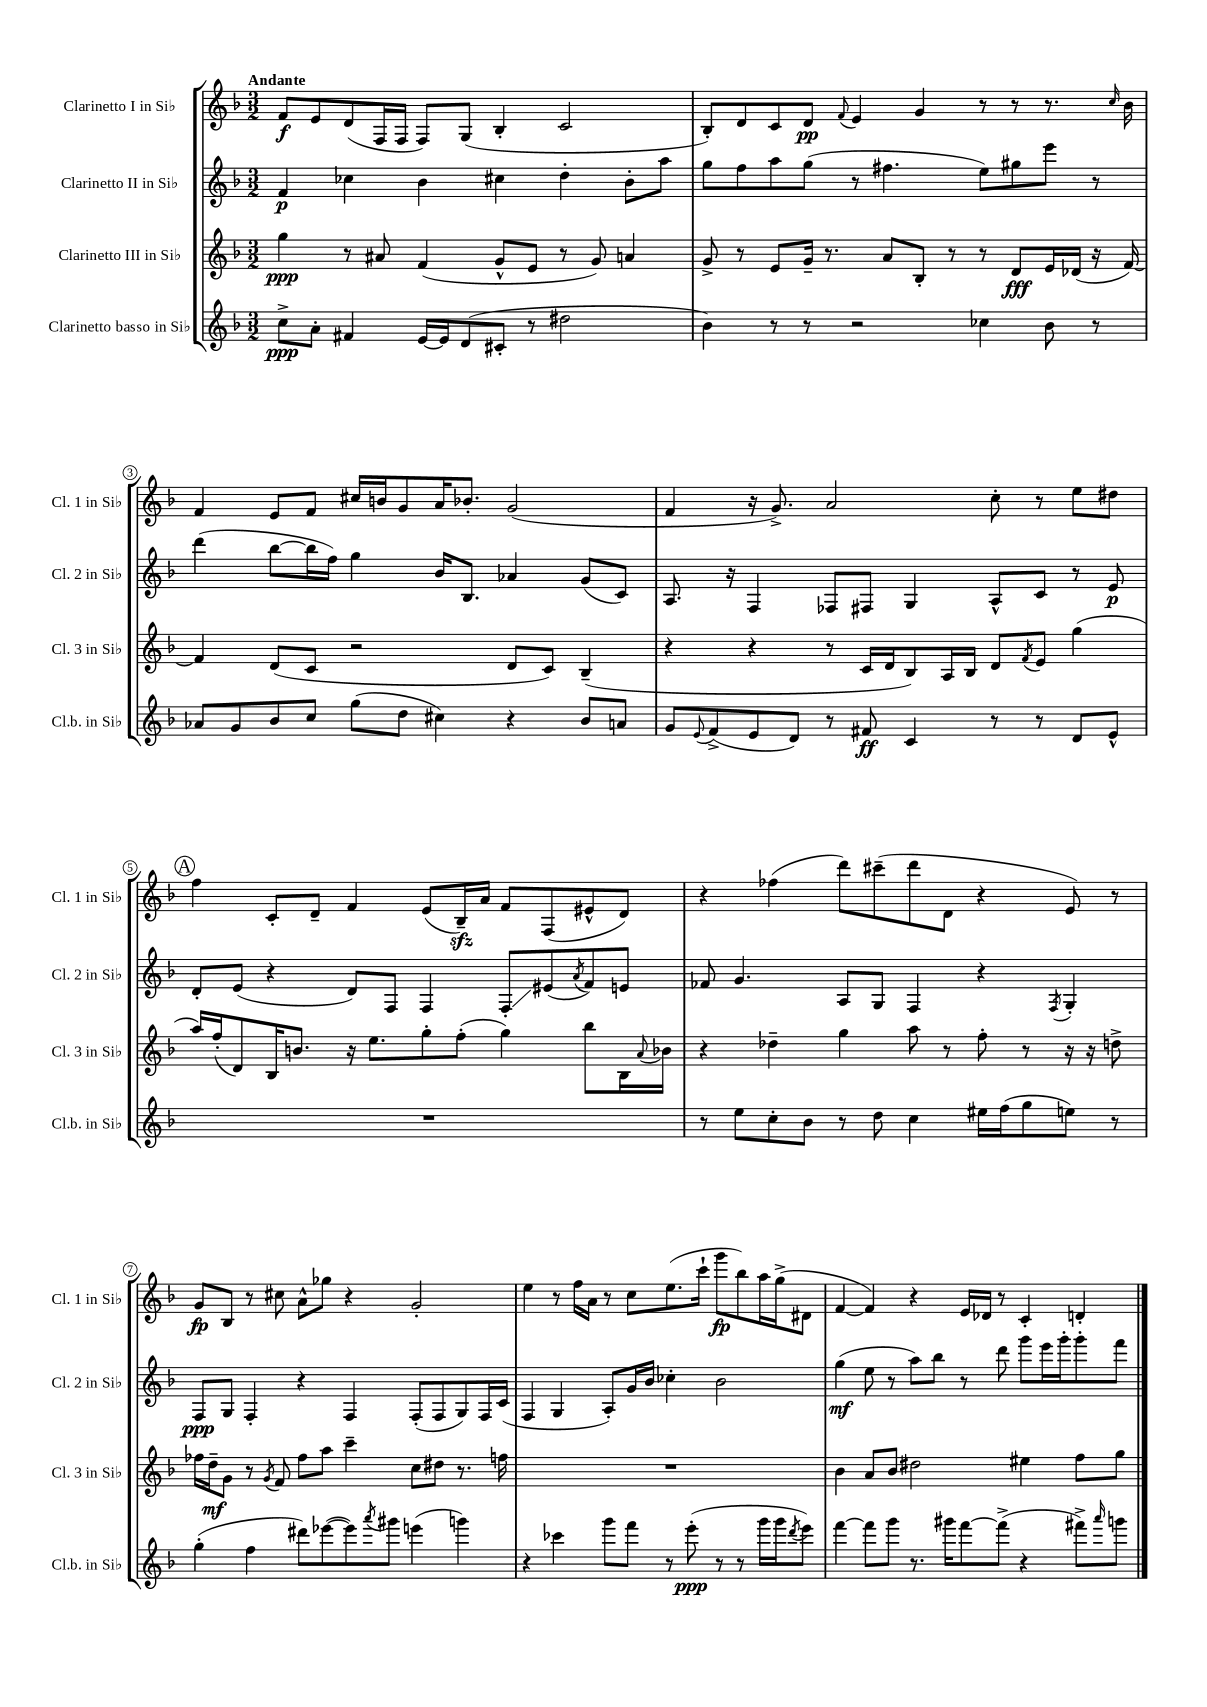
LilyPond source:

<<
\new StaffGroup <<
\new Staff = "s0" \with { instrumentName = "Clarinetto I in Sib" shortInstrumentName = "Cl. 1 in Sib" } {
    \clef treble \key f \major \numericTimeSignature \time 3/2 \tempo "Andante"
    f'8\f e'8 d'8( f16 f16 f8) g8( bes4-. c'2 |
    bes8-.) d'8 c'8 d'8\pp \appoggiatura { f'8 } e'4 g'4 r8 r8 r8. \grace { c''16 } bes'16 |
    f'4 e'8 f'8 cis''16 b'16 g'8 a'16 bes'8.-. g'2( |
    f'4 r16 g'8.->) a'2 c''8-. r8 e''8 dis''8 |
    \mark \markup { \circle "A" } f''4 c'8-. d'8-- f'4 e'8( bes16--\sfz) a'16 f'8 f8( eis'8-^ d'8) |
    r4 fes''4( d'''8) cis'''8--( d'''8 d'8 r4 e'8) r8 |
    g'8\fp bes8 r8 cis''8 a'8-^ ges''8 r4 g'2-. |
    e''4 r8 f''16 a'16 r8 c''8 e''8.( c'''16-! g'''8\fp bes''8) a''16 g''16->( dis'8 |
    f'4~ f'4) r4 e'16 des'16 r8 c'4-. d'4-. \bar "|." |
}
\new Staff = "s1" \with { instrumentName = "Clarinetto II in Sib" shortInstrumentName = "Cl. 2 in Sib" } {
    \clef treble \key f \major \numericTimeSignature \time 3/2
    f'4\p ces''4 bes'4 cis''4 d''4-. bes'8-. a''8 |
    g''8 f''8 a''8 g''8( r8 fis''4. e''8) gis''8 e'''8 r8 |
    d'''4( bes''8~ bes''16 f''16) g''4 bes'16 bes8. aes'4 g'8( c'8) |
    a8. r16 f4 fes8 fis8 g4 a8-^ c'8 r8 e'8\p |
    \mark \markup { \circle "A" } d'8-. e'8( r4 d'8) f8 f4 f8-.\glissando eis'8( \acciaccatura { a'8 } f'8) e'8 |
    fes'8 g'4. a8 g8 f4 r4 \acciaccatura { f8 } g4-. |
    f8\ppp g8 f4-. r4 f4 f8-.( f8 g8) f16 c'16( |
    f4 g4 a8-.) g'16 bes'16 ces''4-. bes'2 |
    g''4\mf( e''8 r8 a''8) bes''8 r8 d'''8 g'''8 e'''16 g'''16-. g'''8-. f'''8 \bar "|." |
}
\new Staff = "s2" \with { instrumentName = "Clarinetto III in Sib" shortInstrumentName = "Cl. 3 in Sib" } {
    \clef treble \key f \major \numericTimeSignature \time 3/2
    g''4\ppp r8 ais'8 f'4( g'8-^ e'8 r8 g'8) a'4 |
    g'8-> r8 e'8 g'16-- r8. a'8 bes8-. r8 r8 d'8\fff e'16 des'16( r16 f'16~) |
    f'4 d'8( c'8 r2 d'8 c'8) bes4--( |
    r4 r4 r8 c'16 d'16 bes8) a16 bes16 d'8 \acciaccatura { f'8 } e'8 g''4( |
    \mark \markup { \circle "A" } a''16) f''16-.( d'8) bes16 b'8. r16 e''8. g''8-. f''8-.( g''4) bes''8 bes16 \appoggiatura { a'8 } bes'16 |
    r4 des''4-- g''4 a''8 r8 f''8-. r8 r16 r16 d''8-> |
    fes''16 d''16--\mf g'8 r8 \acciaccatura { g'8 } f'8 fes''8 a''8 c'''4-- c''8 dis''8 r8. f''16 |
    R1. |
    bes'4 a'8 bes'8 dis''2 eis''4 f''8 g''8 \bar "|." |
}
\new Staff = "s3" \with { instrumentName = "Clarinetto basso in Sib" shortInstrumentName = "Cl.b. in Sib" } {
    \clef treble \key f \major \numericTimeSignature \time 3/2
    c''8->\ppp a'8-. fis'4 e'16~ e'16 d'8( cis'8-. r8 dis''2 |
    bes'4) r8 r8 r2 ces''4 bes'8 r8 |
    aes'8 g'8 bes'8 c''8 g''8( d''8 cis''4) r4 bes'8 a'8 |
    g'8 \appoggiatura { e'8 } f'8->( e'8 d'8) r8 fis'8\ff c'4 r8 r8 d'8 e'8-^ |
    \mark \markup { \circle "A" } R1. |
    r8 e''8 c''8-. bes'8 r8 d''8 c''4 eis''16 f''16( g''8 e''8) r8 |
    g''4-.( f''4 dis'''8) ees'''8~( ees'''8) \acciaccatura { a'''8 } gis'''8 e'''4( g'''4) |
    r4 ces'''4 g'''8 f'''8 r8 e'''8-.\ppp( r8 r8 g'''16 g'''16 \acciaccatura { d'''8 } e'''8) |
    f'''4~ f'''8 g'''8 r8. gis'''16 f'''8~ f'''8->( r4 fis'''8->) \grace { a'''16 } g'''8 \bar "|." |
}
>>
>>
\layout { \context { \Score \override BarNumber.stencil = #(make-stencil-circler 0.1 0.3 ly:text-interface::print) } }
